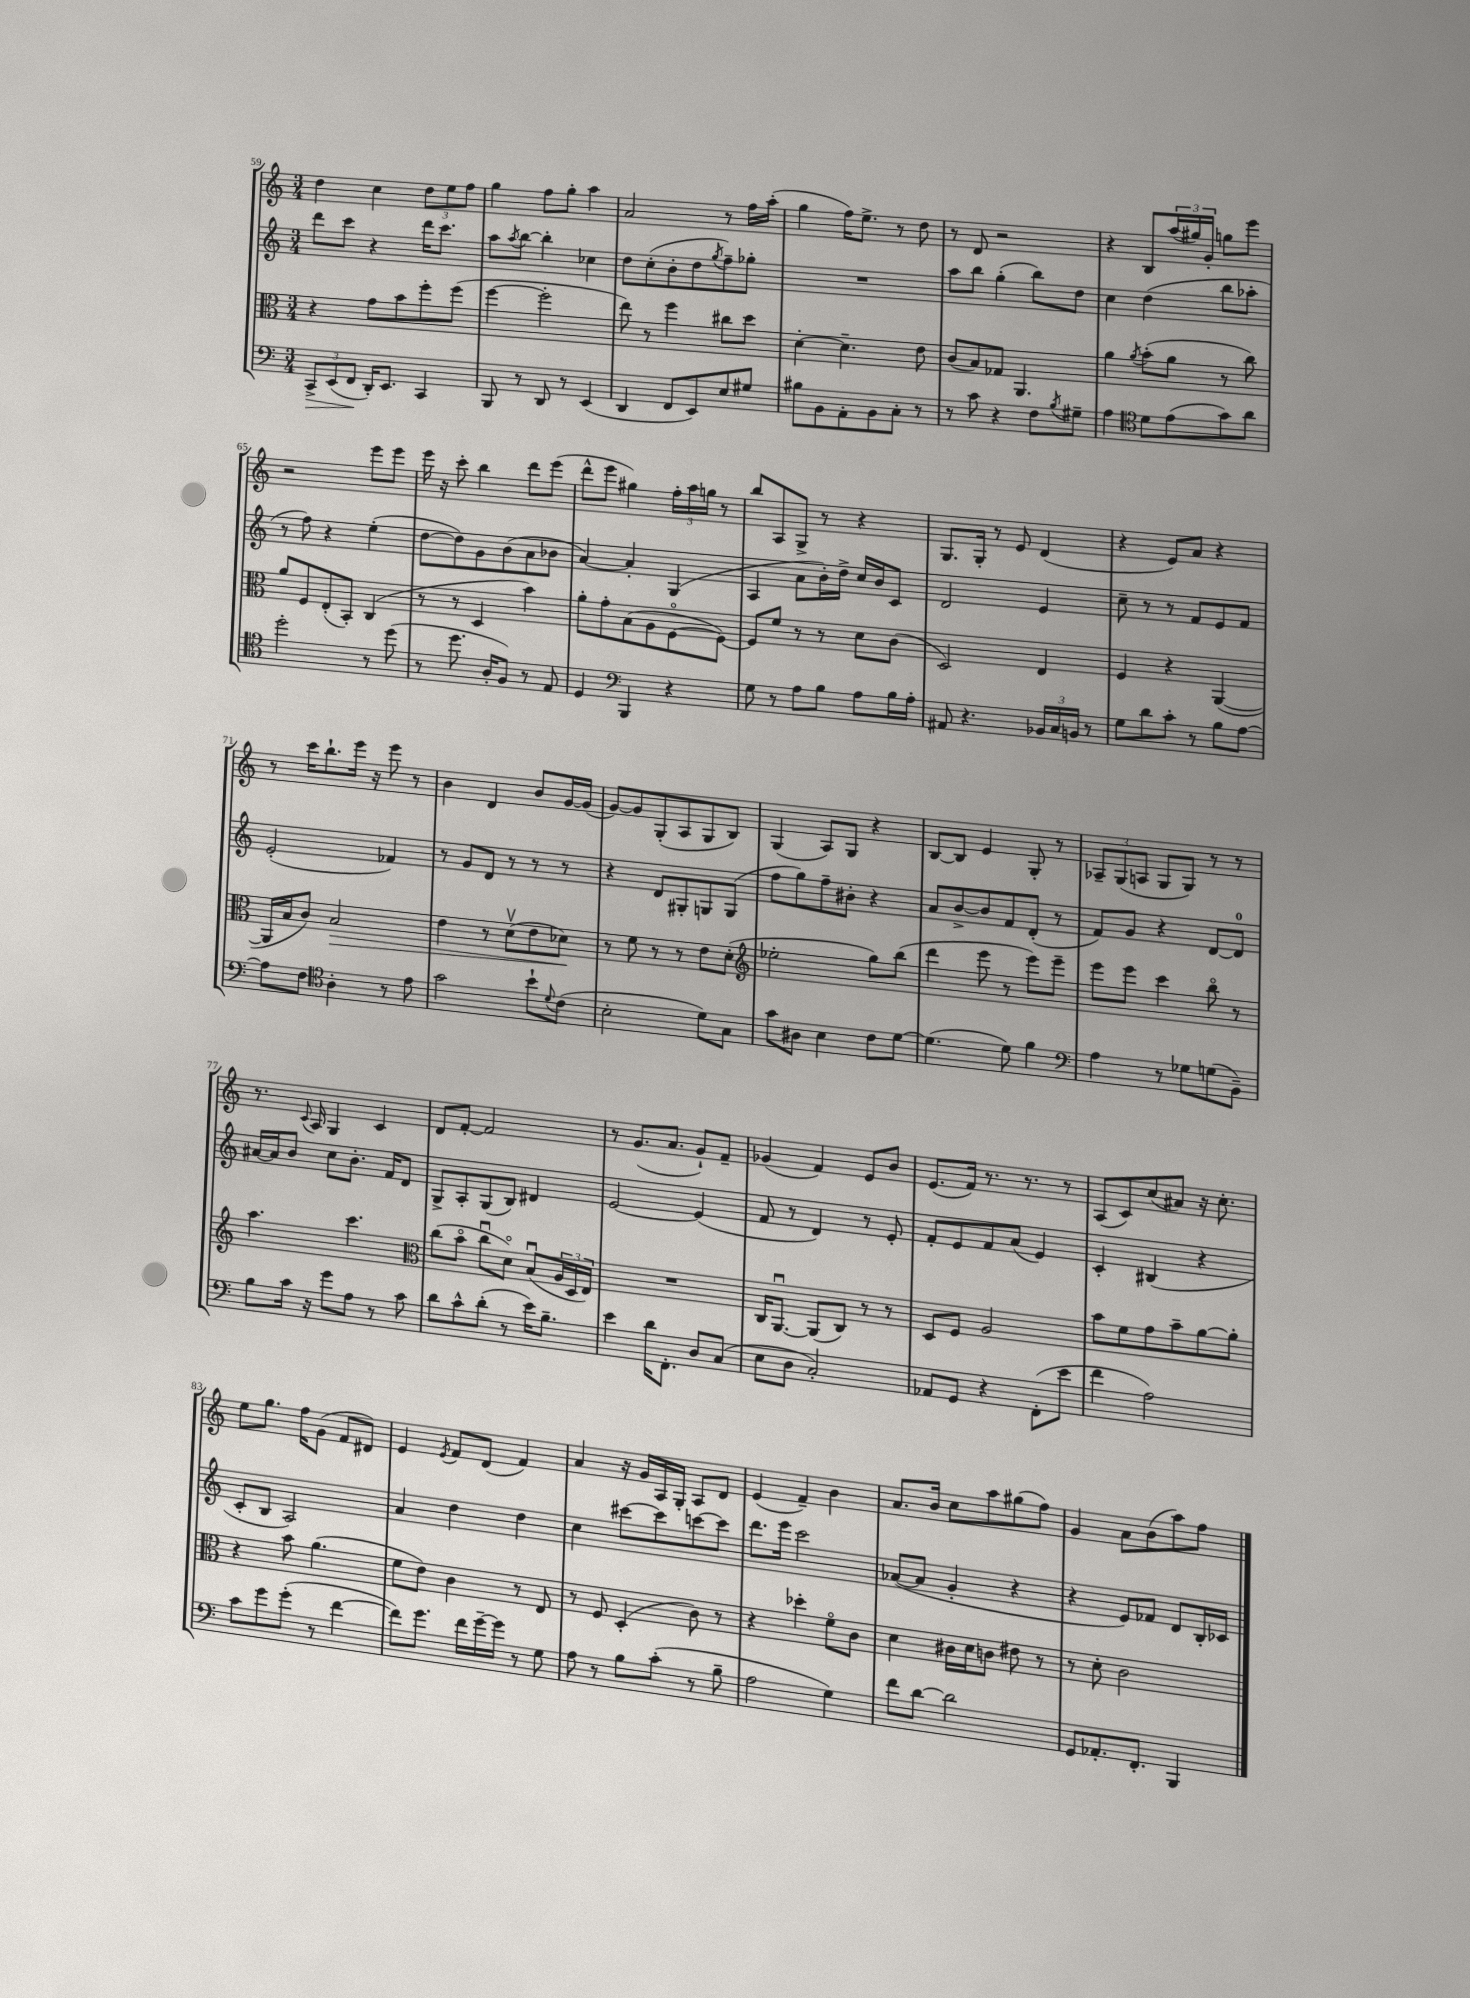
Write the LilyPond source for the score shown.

<<
\new StaffGroup <<
\new Staff = "s0" {
    \clef treble \key c \major \numericTimeSignature \time 3/4
    d''4 c''4 \tuplet 3/2 { d''8 e''8 f''8 } |
    g''4 f''8 g''8-. a''4 |
    a'2 r8 f''16 a''16-.( |
    g''4 f''16) e''8.-> r8 d''8 |
    r8 d'8 r2 |
    r4 b8 \tuplet 3/2 { a''16( gis''16) g'16-. } g''8 e'''8 |
    r2 e'''8 e'''8 |
    e'''16 r16 c'''8-. b''4 d'''8 e'''8( |
    d'''8-^ e'''8 gis''4) \tuplet 3/2 { f''16-. a''16 g''16 } r8 |
    b''8 a8 g8-> r8 r4 |
    g8. g16-. r8 e'8 d'4( |
    r4 e'8) a'8 r4 |
    r8 c'''16 b''8.-! e'''16 r16 e'''8 r8 |
    b'4 d'4 b'8 g'16~ g'16( |
    g'8~) g'8 g8-.( a8 g8 b8) |
    g4( a8) g8 r4 |
    b8~ b8 e'4 g8-. r8 |
    \tuplet 3/2 { aes8-- g8( a8 } g8 g8) r8 r8 |
    r8. \appoggiatura { c'8 } a16 g4 c'4 |
    d'8 f'8~-. f'2 |
    r8 g'8.( a'8. g'8-!) f'8-- |
    ges'4( f'4) e'8 b'8 |
    e'8.( f'16) r8. r8. r8 |
    a8( c'8) c''8( ais'8) r16 c''8.-. |
    e''8 g''8. f''16 g'8( f'8 dis'8) |
    e'4 \acciaccatura { e'8 } f'8 d'8( f'4) |
    a'4 r16 g'16 a16 g16-. a8 d'8 |
    e'4( f'4--) b'4 |
    a'8. b'16 c''8 a''8 gis''8( f''8) |
    g'4 a'8 b'8( a''8) f''8 \bar "|." |
}
\new Staff = "s1" {
    \clef treble \key c \major \numericTimeSignature \time 3/4
    d'''8 c'''8 r4 d'''16 c'''8. |
    a''8 \acciaccatura { a''8 } b''8~ b''4-. ces''4 |
    d''8 c''8-.( b'8-. d''8 \acciaccatura { g''8 } f''8--) ges''8-. |
    R2. |
    a''8 b''8 g''4-.( b''8) d''8 |
    c''4 d''4( b''8 aes''8-. |
    r8 f''8) r4 e''4-.( |
    d''8~ d''8) g'8 b'8( a'8 bes'8 |
    a'4~) a'4-. g4( |
    a4 a'8 b'16-.) d''16-> c''16 b'16 c'8 |
    d'2 e'4 |
    c''8-- r8 r8 f'8 e'8 f'8 |
    e'2-.( fes'4) |
    r8 g'8 d'8 r8 r8 r8 |
    r4 d'8 gis8-. g8 g8( |
    f''8 g''8) f''8-- bis'8-. r4 |
    a'8 b'8~-> b'8 f'8 d'8-.( r8 |
    f'8) g'8 r4 d'8~ d'8-0 |
    ais'16~ ais'16 b'8 c''8 b'8.-. f'16 d'8 |
    g8-> a8-. g8( b8) dis'4 |
    e'2~ e'4( |
    f'8 r8 d'4) r8 e'8-. |
    f'8-. e'8 f'8 a'8( e'4) |
    c'4-. bis4( r4 |
    c'8-. b8 a2) |
    a'4 d''4 d''4 |
    c''4 cis'''8~ cis'''8 c'''8~ c'''8 |
    d'''8. e'''16 c'''2 |
    aes'8~( aes'8 g'4-. r4 |
    r4 e'8) fes'8 d'8 b16-. ces'16 \bar "|." |
}
\new Staff = "s2" {
    \clef alto \key c \major \numericTimeSignature \time 3/4
    r4 g'8 b'8 f''8-. f''8( |
    f''4~ f''2-. |
    e''8) r8 f''4 cis''8 d''8 |
    d'4~-. d'4.-- e'8 |
    c'8( b8) ges8 a,4. |
    a'4 \acciaccatura { a'8 } b'8-.( a'8 r8 c''8) |
    a'8 f8 e8-.( b,8-.) c4( |
    r8 r8 d4 b'4) |
    a'8-. g'8-. b8( a8 f8~\flageolet f8~) |
    f8 f'8 r8 r8 d'8 c'8( |
    d2) e4 |
    f4 r4 a,4~( |
    a,16 b16 c'8) b2\> |
    e'4 r8 d'8\upbow( e'8 des'8\!) |
    r8 f'8 r8 r8 e'8 d'8-.( |
    \clef treble ees''2-. g''8) b''8( |
    d'''4 e'''8 r8 e'''8) e'''8-- |
    e'''8 e'''8 c'''4 b''8\flageolet r8 |
    a''4. c'''4. |
    \clef alto c''8( b'8\flageolet c''8\downbow d'8\flageolet) b8\downbow( \tuplet 3/2 { a16 d16 e16) } |
    R2. |
    c16 a,8.~\downbow a,8( c8) r8 r8 |
    d8 f8 a2 |
    b'8 f'8 g'8 b'8-- a'8~ a'8-. |
    r4 b'8 a'4.( |
    f'8 e'8) c'4 r8 e8 |
    r8 f8 d4-.( c'8) r8 |
    r4 des''4-. f'8\flageolet c'8 |
    d'4 cis'16 d'16 c'8 eis'8 r8 |
    r8 d'8-. c'2 \bar "|." |
}
\new Staff = "s3" {
    \clef bass \key c \major \numericTimeSignature \time 3/4
    \tuplet 3/2 { c,8->\> e,8( f,8\! } d,16-.) e,8. c,4 |
    b,,8 r8 d,8 r8 e,4( |
    d,4 f,8 e,8) e8 gis8 |
    bis8 b,8 a,8-. b,8 c8-. r8 |
    r8 c'8 r4 f8 \acciaccatura { b8 } gis8-- |
    a4 \clef tenor d'8 e'8( g'8) a'8 |
    d''2-. r8 d''8( |
    r8 d''8. a16-. f8) r8 e8 |
    d4 \clef bass b,,4 r4 |
    g8 r8 a8 b8 a8 b16 a16-. |
    ais,8 r4. \tuplet 3/2 { bes,16 c16 b,16 } r8 |
    g8 d'8 c'8-. r8 b8 a8~ |
    a8 f8 \clef tenor a4-. r8 e'8 |
    g'2 b'8-! \appoggiatura { d'8 } c'8( |
    b2-. d'8) g8 |
    g'8 ais8 b4 c'8 d'8~ |
    d'4.( d'8) f'4 |
    \clef bass a4 r8 ges8 g8( b,8--) |
    b8 c'16 r16 g'8 a8 r8 c'8 |
    d'8 c'8-^ d'8-.( r8 e'16) b8.-- |
    e'4 d'16 f,8.-. d8 c8( |
    e8 d8 c2-.) |
    aes,8 g,8 r4 f,8-.( e'8 |
    f'4 a2) |
    c'8 g'8 g'8-.( r8 f'4~ |
    f'8) g'8. f'16 g'16~-- g'16 r8 g8 |
    a8 r8 b8 c'8-.( r8 b8-- |
    a2 g4) |
    f'8 d'8~ d'2 |
    g,8 aes,8.-. f,8.-. b,,4 \bar "|." |
}
>>
>>
\layout { \context { \Score currentBarNumber = #59 } }
